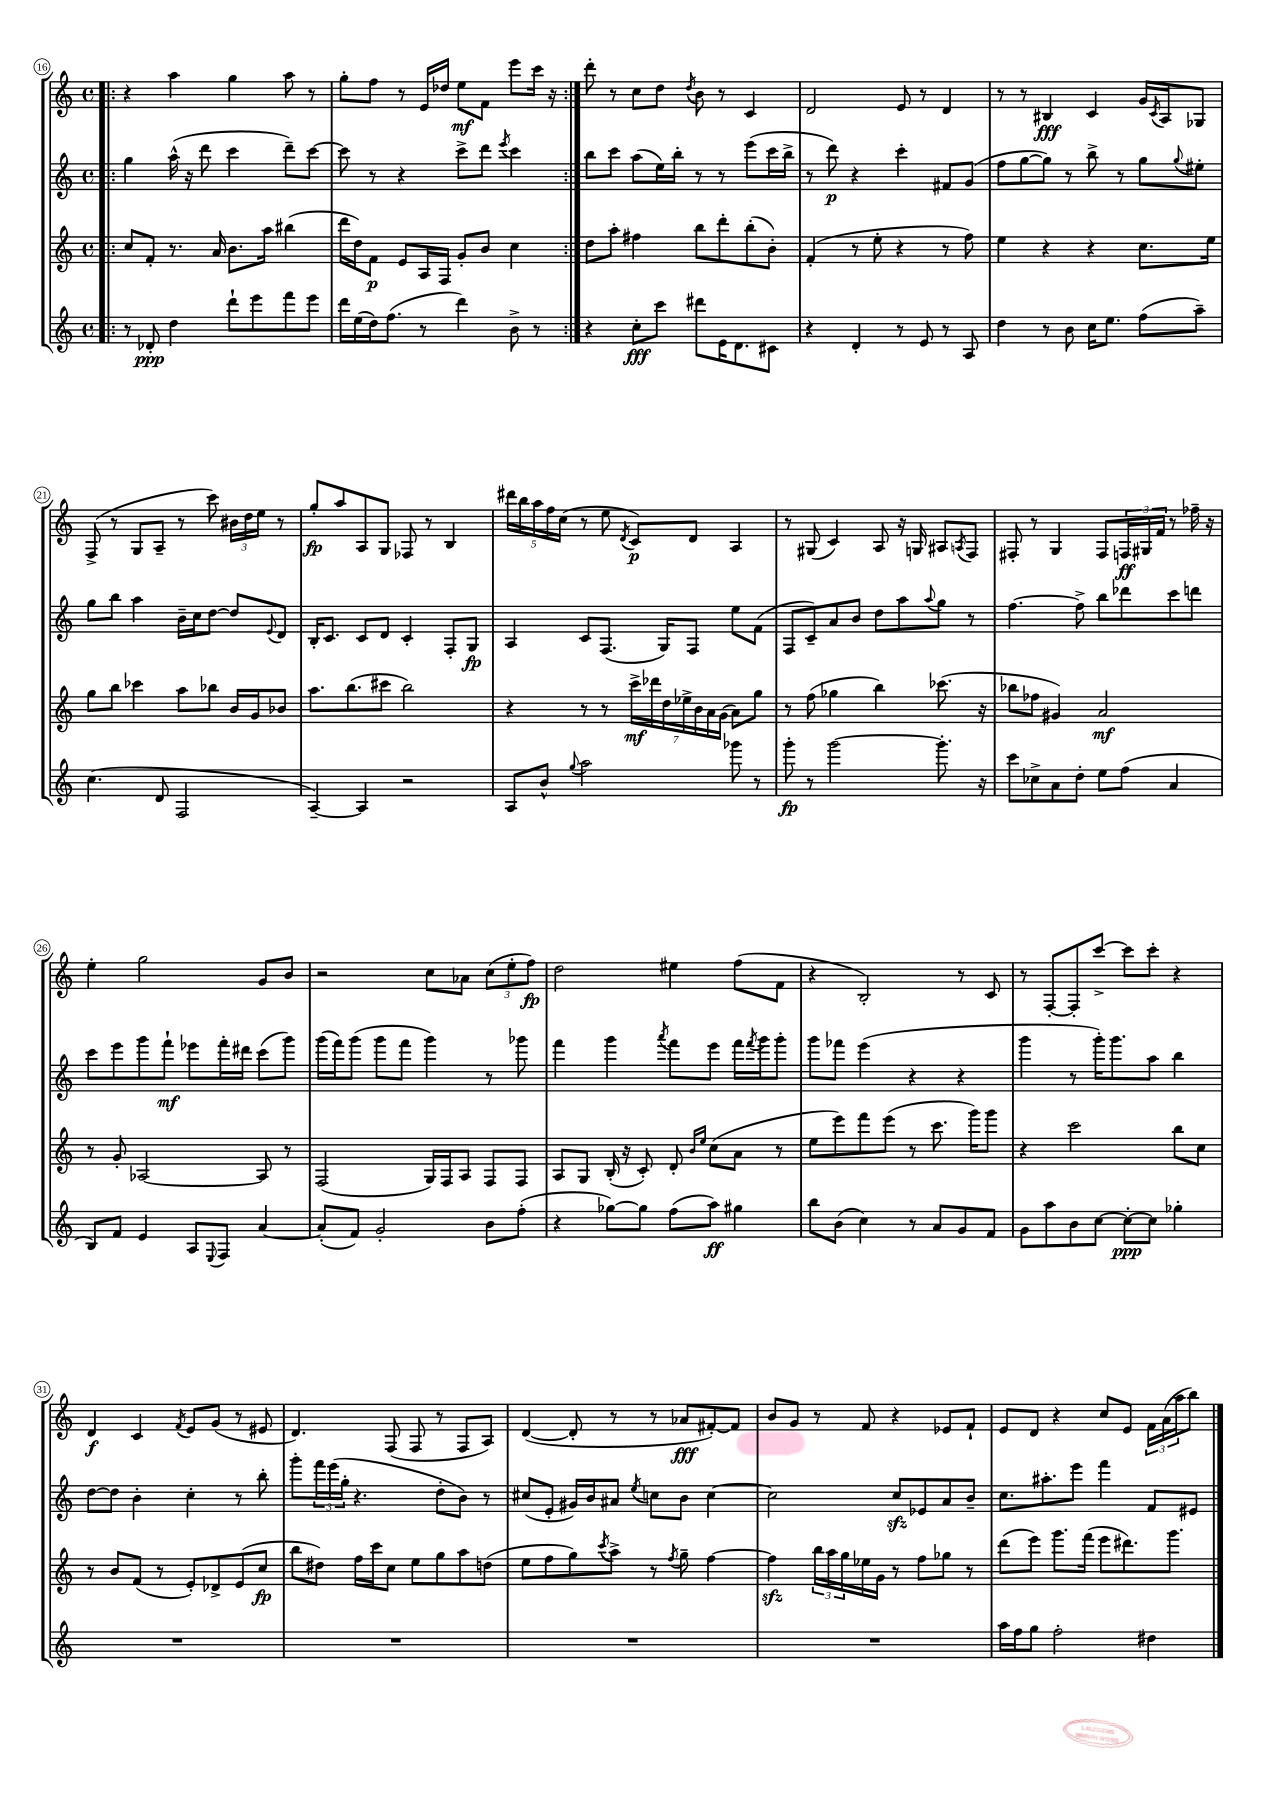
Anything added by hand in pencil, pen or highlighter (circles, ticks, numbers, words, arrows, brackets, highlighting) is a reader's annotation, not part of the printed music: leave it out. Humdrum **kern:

**kern	**dynam	**kern	**dynam	**kern	**dynam	**kern	**dynam
*part4	*part4	*part3	*part3	*part2	*part2	*part1	*part1
*staff4	*staff4	*staff3	*staff3	*staff2	*staff2	*staff1	*staff1
*clefG2	*	*clefG2	*	*clefG2	*	*clefG2	*
*k[]	*	*k[]	*	*k[]	*	*k[]	*
*M4/4	*	*M4/4	*	*M4/4	*	*M4/4	*
*met(c)	*	*met(c)	*	*met(c)	*	*met(c)	*
=16!|:	=16!|:	=16!|:	=16!|:	=16!|:	=16!|:	=16!|:	=16!|:
8r	.	8cc/L	.	4gg\	.	4r	.
8d-X'/	ppp	8f'/J	.	.	.	.	.
4dd\	.	8.r	.	(16aa^^\	.	4aa\	.
.	.	.	.	16r	.	.	.
.	.	.	.	8ddd\	.	.	.
.	.	16a/	.	.	.	.	.
8ddd`\L	.	8.b\L	.	4ccc\	.	4gg\	.
8eee\	.	.	.	.	.	.	.
.	.	16aa\Jk	.	.	.	.	.
8fff\	.	(4bb#X\	.	8ddd~\L)	.	8aa\	.
8eee\J	.	.	.	[8ccc\J	.	8r	.
=17	=17	=17	=17	=17	=17	=17	=17
16ddd\LL	.	16ddd\LL	.	8ccc\]	.	8gg'\L	.
(16ee\	.	16dd\J)	.	.	.	.	.
16dd\J)	.	8f\J	p	8r	.	8ff\J	.
(8.ff\J	.	.	.	.	.	.	.
.	.	8e/L	.	4r	.	8r	.
8r	.	16A/L	.	.	.	16e/LL	.
.	.	16F/JJ	.	.	.	16dd-X/JJ	.
4ddd\)	.	8g'/L	.	8ccc^\L	.	8ee\L	mf
.	.	8b/J	.	8ddd\J	.	8f\J	.
.	.	.	.	8qeee/	.	.	.
8b^\	.	4cc\	.	4ccc\	.	8eee\L	.
8r	.	.	.	.	.	16ccc\Jk	.
.	.	.	.	.	.	16r	.
=18:|!	=18:|!	=18:|!	=18:|!	=18:|!	=18:|!	=18:|!	=18:|!
4r	.	8dd\L	.	8bb\L	.	8ddd'\	.
.	.	8aa'\J	.	8ccc\J	.	8r	.
8cc'\L	fff	4ff#X\	.	(8aa\L	.	8cc\L	.
8ccc\J	.	.	.	16ee\L)	.	8dd\J	.
.	.	.	.	16bb'\JJ	.	.	.
.	.	.	.	.	.	8qdd/	.
8ddd#X\L	.	8bb\L	.	8r	.	8b\	.
16e\K	.	8ddd'\	.	8r	.	8r	.
8.d\	.	.	.	.	.	.	.
.	.	(8bb'\	.	(8eee\L	.	4c/	.
8c#X\J	.	8b'\J)	.	16ccc\L	.	.	.
.	.	.	.	16bb^\JJ	.	.	.
=19	=19	=19	=19	=19	=19	=19	=19
4r	.	(4f'/	.	8r	.	2d/	.
.	.	.	.	8ddd\)	p	.	.
4d'/	.	8r	.	4r	.	.	.
.	.	8ee'\	.	.	.	.	.
8r	.	4r	.	4ccc'\	.	8e/	.
8e/	.	.	.	.	.	8r	.
8r	.	8r	.	8f#X/L	.	4d/	.
8A/	.	8ff\)	.	(8g/J	.	.	.
=20	=20	=20	=20	=20	=20	=20	=20
4dd\	.	4ee\	.	8ff\L	.	8r	.
.	.	.	.	[8gg\	.	8r	.
8r	.	4r	.	8gg\J])	.	4B#X/	fff
8b\	.	.	.	8r	.	.	.
16cc\KL	.	4r	.	8bb^\	.	4c/	.
8.ee\J	.	.	.	.	.	.	.
.	.	.	.	8r	.	.	.
(8ff\L	.	8.cc\L	.	8gg\L	.	16g/LL	.
.	.	.	.	.	.	8qc/	.
.	.	.	.	.	.	16A/J	.
.	.	.	.	8qqgg/	.	.	.
8aa~\J)	.	.	.	8ee#X'\J	.	8G-X/J	.
.	.	16ee\Jk	.	.	.	.	.
!!LO:LB:g=z
=21	=21	=21	=21	=21	=21	=21	=21
(4.cc\	.	8gg\L	.	8gg\L	.	(8F^/	.
.	.	8bb\J	.	8bb\J	.	8r	.
.	.	4ccc-X\	.	4aa\	.	8G/L	.
8d/	.	.	.	.	.	8A~/J	.
2F/	.	8aa\L	.	16b~\LL	.	8r	.
.	.	.	.	16cc\J	.	.	.
.	.	8bb-X\J	.	[8dd\J	.	8ccc\)	.
.	.	16b/LL	.	8dd/L]	.	24b#X\LL	.
.	.	.	.	.	.	24dd\	.
.	.	16g/J	.	.	.	.	.
.	.	.	.	.	.	24ee\JJ	.
.	.	.	.	8qqe/	.	.	.
.	.	8b-X/J	.	8d/J	.	8r	.
=22	=22	=22	=22	=22	=22	=22	=22
[4A~/)	.	8.aa\L	.	16B'/KL	.	8gg'/L	fp
.	.	.	.	8.c/J	.	.	.
.	.	.	.	.	.	8aa/	.
.	.	(8.bb\	.	.	.	.	.
4A/]	.	.	.	8c/L	.	8A/	.
.	.	8ccc#X\J	.	8d/J	.	8G/J	.
2r	.	2bb\)	.	4c'/	.	8F-X/	.
.	.	.	.	.	.	8r	.
.	.	.	.	8F'/L	.	4B/	.
.	.	.	.	8G/J	fp	.	.
=23	=23	=23	=23	=23	=23	=23	=23
8A/L	.	4r	.	4A/	.	20ddd#X\LL	.
.	.	.	.	.	.	20bb\	.
.	.	.	.	.	.	20aa\	.
8b^^/J	.	.	.	.	.	.	.
.	.	.	.	.	.	20ff\	.
.	.	.	.	.	.	(20cc\JJ	.
8qqgg/	.	.	.	.	.	.	.
2aa\	.	8r	.	8c/L	.	8r	.
.	.	8r	.	(8.F/J	.	8ee\	.
.	.	.	.	.	.	8qd/	.
.	.	28ccc^\LL	mf	.	.	8c/L)	p
.	.	28ddd-X\	.	.	.	.	.
.	.	.	.	16G/KL)	.	.	.
.	.	28dd\	.	.	.	.	.
.	.	28ee-X^\	.	.	.	.	.
.	.	.	.	8F/J	.	8d/J	.
.	.	28b\	.	.	.	.	.
.	.	28a\	.	.	.	.	.
.	.	(28g\JJ	.	.	.	.	.
8ggg-X\	.	8a\L)	.	8ee\L	.	4A/	.
8r	.	8gg\J	.	(8f\J	.	.	.
=24	=24	=24	=24	=24	=24	=24	=24
8ggg'\	fp	8r	.	8F/L	.	8r	.
8r	.	(8ff\	.	8c~/)	.	(8G#X/	.
[2ggg\	.	4gg-X\	.	8a/	.	4c/)	.
.	.	.	.	8b/J	.	.	.
.	.	4bb\)	.	8dd\L	.	8A/	.
.	.	.	.	8aa\	.	16r	.
.	.	.	.	.	.	16Gn/	.
.	.	.	.	8qqaa/	.	.	.
8.ggg'\]	.	(8.ccc-X\	.	8gg\J	.	8A#X/L	.
.	.	.	.	.	.	8qAn/	.
.	.	.	.	8r	.	8F/J	.
16r	.	16r	.	.	.	.	.
=25	=25	=25	=25	=25	=25	=25	=25
8ccc\L	.	8bb-X\L	.	[4.ff\	.	8F#X'/	.
8cc-X^\	.	8ff-X\J	.	.	.	8r	.
8a\	.	4g#X/)	.	.	.	4G/	.
8dd'\J	.	.	.	8ff^\]	.	.	.
8ee\L	.	2a/	mf	8bb\L	.	8F#/L	.
(8ff\J	.	.	.	8ddd-X\	.	24Fn/L	ff
.	.	.	.	.	.	24G#X/	.
.	.	.	.	.	.	24f/JJ	.
4a/	.	.	.	8ccc\	.	8r	.
.	.	.	.	8dddn\J	.	16ff-X~\	.
.	.	.	.	.	.	16r	.
!!LO:LB:g=z
=26	=26	=26	=26	=26	=26	=26	=26
8B/L)	.	8r	.	8ccc\L	.	4ee'\	.
8f/J	.	8g'/	.	8eee\	.	.	.
4e/	.	[2A-X/	.	8ggg\	.	2gg\	.
.	.	.	.	8fff`\J	mf	.	.
8A/L	.	.	.	8eee-X\L	.	.	.
8qqE/	.	.	.	.	.	.	.
8F/J	.	.	.	16fff'\L	.	.	.
.	.	.	.	16ddd#X\JJ	.	.	.
[4a/	.	8A-/]	.	(8ccc\L	.	8g/L	.
.	.	8r	.	8ggg\J)	.	8b/J	.
=27	=27	=27	=27	=27	=27	=27	=27
(8a'/L]	.	(2F/	.	(16ggg\LL	.	2r	.
.	.	.	.	16fff\J)	.	.	.
8f/J)	.	.	.	(8ggg\J	.	.	.
2g'/	.	.	.	8ggg\L	.	.	.
.	.	.	.	8fff\J	.	.	.
.	.	16G/LL)	.	4ggg\)	.	8cc\L	.
.	.	16F/J	.	.	.	.	.
.	.	8A/J	.	.	.	8a-X\J	.
8b\L	.	8F/L	.	8r	.	(12cc\L	.
.	.	.	.	.	.	12ee'\	.
(8ff'\J	.	8F/J	.	8ggg-X\	.	.	.
.	.	.	.	.	.	12ff\J)	fp
=28	=28	=28	=28	=28	=28	=28	=28
4r	.	8A/L	.	4fff\	.	2dd\	.
.	.	8G/J	.	.	.	.	.
[8gg-X\L)	.	(16B'/	.	4ggg\	.	.	.
.	.	16r	.	.	.	.	.
8gg-\J]	.	8c'/)	.	.	.	.	.
.	.	.	.	8qaaa/	.	.	.
(8ff\L	.	8d'/	.	8fff\L	.	4ee#X\	.
.	.	16qqb/LL	.	.	.	.	.
.	.	16qqee/JJ	.	.	.	.	.
8aa\J)	ff	(8cc\L	.	8eee\J	.	.	.
4gg#X\	.	8a\J	.	16fff\LL	.	(8ff\L	.
.	.	.	.	8qfff/	.	.	.
.	.	.	.	16ggg\J	.	.	.
.	.	8r	.	8ggg'\J	.	8f\J	.
=29	=29	=29	=29	=29	=29	=29	=29
8bb\L	.	8ee\L	.	8ggg\L	.	4r	.
(8b\J	.	8eee\)	.	8fff-X\J	.	.	.
4cc\)	.	8fff\	.	(4eee\	.	2B'/)	.
.	.	(8eee\J	.	.	.	.	.
8r	.	8r	.	4r	.	.	.
8a/L	.	8.ccc\	.	.	.	.	.
8g/	.	.	.	4r	.	8r	.
.	.	16ggg\KL)	.	.	.	.	.
8f/J	.	8ggg\J	.	.	.	8c/	.
=30	=30	=30	=30	=30	=30	=30	=30
8g\L	.	4r	.	4ggg\	.	8r	.
8aa\	.	.	.	.	.	[8F'/L	.
8b\	.	2ccc\	.	8r	.	8F'/]	.
[8cc\J	.	.	.	16ggg'\KL)	.	[8ccc^/J	.
.	.	.	.	8.ggg\	.	.	.
8cc'\L_	ppp	.	.	.	.	8ccc\L]	.
8cc\J]	.	.	.	8aa\J	.	8ccc'\J	.
4gg-X'\	.	8bb\L	.	4bb\	.	4r	.
.	.	8cc\J	.	.	.	.	.
!!LO:LB:g=z
=31	=31	=31	=31	=31	=31	=31	=31
1r	.	8r	.	[8dd\L	.	4d/	f
.	.	8b/L	.	8dd\J]	.	.	.
.	.	(8f/J	.	4b'\	.	4c/	.
.	.	8r	.	.	.	.	.
.	.	.	.	.	.	8qf/	.
.	.	8e'/L)	.	4cc'\	.	8e/L	.
.	.	8d-X^/	.	.	.	(8g/J	.
.	.	(8e/	.	8r	.	8r	.
.	.	8cc/J	fp	8bb'\	.	8e#X/	.
=32	=32	=32	=32	=32	=32	=32	=32
1r	.	8bb\L	.	8ggg'\L	.	4.d/)	.
.	.	8dd#X\J)	.	24fff\L	.	.	.
.	.	.	.	(24eee\	.	.	.
.	.	.	.	24gg'\JJ	.	.	.
.	.	16ff\LL	.	4.r	.	.	.
.	.	16ccc\J	.	.	.	.	.
.	.	8cc\J	.	.	.	(8F/	.
.	.	8ee\L	.	.	.	8F/	.
.	.	8gg\	.	8dd'\L	.	8r	.
.	.	8aa\	.	8b\J)	.	8F/L	.
.	.	(8ddn\J	.	8r	.	8A/J)	.
=33	=33	=33	=33	=33	=33	=33	=33
1r	.	8ee\L	.	(8cc#X/L	.	([4d/	.
.	.	8ff\	.	8e'/J	.	.	.
.	.	8gg\)	.	16g#X/LL)	.	8d'/]	.
.	.	.	.	16b/J	.	.	.
.	.	8qccc/	.	.	.	.	.
.	.	8aa^\J	.	8a#X/J	.	8r	.
.	.	.	.	8qee/	.	.	.
.	.	8r	.	8ccn\L	.	8r	.
.	.	8qff/	.	.	.	.	.
.	.	8gg~\	.	8b\J	.	8a-X/L	fff
.	.	[4ff\	.	[4cc\	.	[8f#X'/)	.
.	.	.	.	.	.	8f#/J]	.
=34	=34	=34	=34	=34	=34	=34	=34
1r	.	4ffzz\]	.	2cc\]	.	8b/L	.
.	.	.	.	.	.	8g/J	.
.	.	24bb\LL	.	.	.	8r	.
.	.	24aa\	.	.	.	.	.
.	.	24gg\	.	.	.	.	.
.	.	16ee-X\	.	.	.	8f/	.
.	.	16g\JJ	.	.	.	.	.
.	.	8r	.	8cczz/L	.	4r	.
.	.	8ff\L	.	8e-X/	.	.	.
.	.	8gg-X\J	.	8a/	.	8e-X/L	.
.	.	8r	.	8b~/J	.	8f`/J	.
=35	=35	=35	=35	=35	=35	=35	=35
16aa\LL	.	(8ddd\L	.	8.cc\L	.	8e/L	.
16ff\J	.	.	.	.	.	.	.
8gg\J	.	8eee\J)	.	.	.	8d/J	.
.	.	.	.	8.aa#X'\	.	.	.
2ff'\	.	8.ggg\L	.	.	.	4r	.
.	.	.	.	8eee\J	.	.	.
.	.	(16fff\Jk	.	.	.	.	.
.	.	8eee\L	.	4fff\	.	8cc/L	.
.	.	8.ddd#X\)	.	.	.	8e/J	.
4dd#X\	.	.	.	8f/L	.	24f\LL	.
.	.	.	.	.	.	(24a\	.
.	.	8.ggg\J	.	.	.	.	.
.	.	.	.	.	.	24aa\J	.
.	.	.	.	8e#X/J	.	8bb\J)	.
==	==	==	==	==	==	==	==
*-	*-	*-	*-	*-	*-	*-	*-
